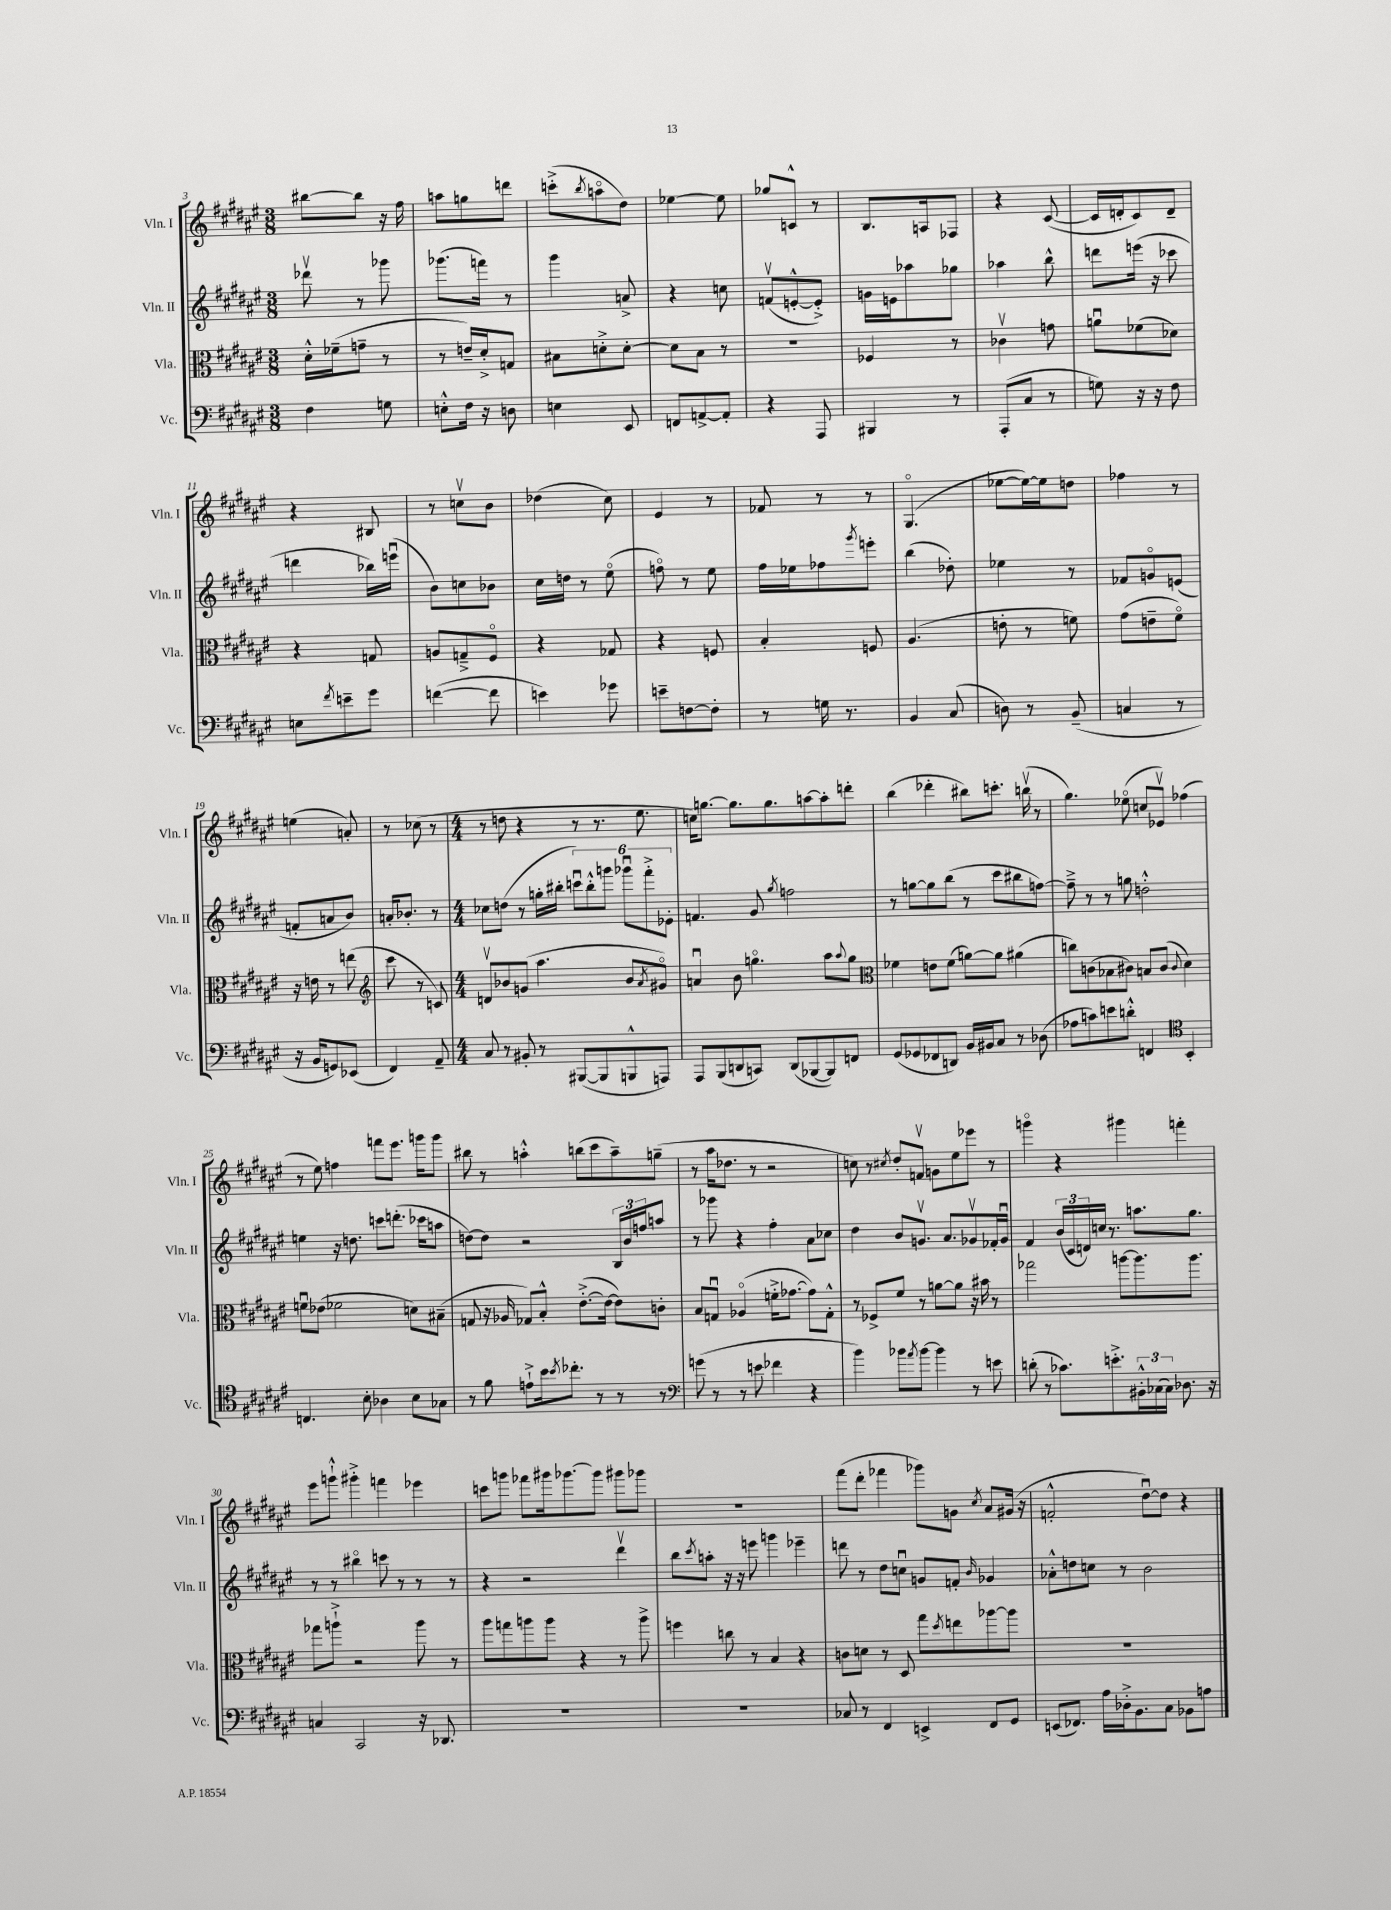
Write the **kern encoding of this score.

**kern	**kern	**kern	**kern
*staff4	*staff3	*staff2	*staff1
*clefF4	*clefC3	*clefG2	*clefG2
*k[f#c#g#d#a#e#]	*k[f#c#g#d#a#e#]	*k[f#c#g#d#a#e#]	*k[f#c#g#d#a#e#]
*M3/8	*M3/8	*M3/8	*M3/8
4F#\	16d#'^^\LL	8ddd-v\	[8bb#\L
.	(16f-~\J	.	.
.	8g~\J	8r	8bb#\]J
8G\	8r	8ggg-\	16r
.	.	.	16ff#\
=	=	=	=
8E'^^\L	8r	(8.ggg-\L	8aa\L
16F#\Jk	16e~/LL)	.	8gg\
16r	16d#'^/J	16fff\Jk)	.
8D\	8G/J	8r	8ddd\J
=	=	=	=
4E\	8B#\L	4ggg#\	(8ccc'^\L
.	.	.	8qbb/
.	8d'^\	.	8aao\
8EE#/	[8d'\J	8a^/	8dd#\J)
=	=	=	=
8FF/L	8d\]L	4r	[4ee-\
[8AA^/	8B\J	.	.
8AA'/]J	8r	8cc\	8ee-\]
=	=	=	=
4r	4.r	(8fv/L	8gg-/L
.	.	[8e'^^/	8c^^/J
8AAA#/	.	8e'^/]J)	8r
=	=	=	=
4BBB#/	4F-/	16g\LL	8.B/L
.	.	16e\J	.
.	.	8aa-\	.
.	.	.	16A/k
8r	8r	8gg-\J	8F-/J
=	=	=	=
(8AAA#'/L	4c-v\	4aa-\	4r
8C#/J	.	.	.
8r	8g\	8bb^^\	([8c#/
=	=	=	=
8G\)	8au\L	8ddd\L	16c#/]LL
.	.	.	16d'/J
16r	(8f-\	(16eee\Jk	8c#/)
16r	.	16r	.
8F#\	8d-\J)	8ccc-\	8d~/J
=	=	=	=
8E\L	4r	4ddd\	4r
8qf#/	.	.	.
8e~\	.	.	.
8g#\J	8G/	16bb-\LL)	8B#/
.	.	(16eeeu\JJ	.
=	=	=	=
([4f\	8A/L	8b\L)	8r
.	8G~^/	8cc\	8ccv\L
8f\]	8F#o/J	8b-\J	8b\J
=	=	=	=
4e\)	4r	16cc#\LL	(4dd-\
.	.	16dd\JJ	.
.	.	8r	.
8g-\	8G-/	(8ee#o\	8cc#\)
=	=	=	=
8e~\L	4r	8ffo\)	4e#/
[8F\	.	8r	.
8F'\]J	8F/	8ee#\	8r
=	=	=	=
8r	4B'/	16ff#\LL	8f-/
.	.	16ee-\J	.
16G\	.	8ff-\	8r
8.r	.	.	.
.	.	8qggg#/	.
.	8F/	8eee'\J	8r
=	=	=	=
4BB/	(4.A#/	(4bb\	(4.G#o/
(8C#/	.	8dd-'\)	.
=	=	=	=
8D\)	8e'\	4ee-\	[8ee-\L
8r	8r	.	16ee-\_L)
.	.	.	16ee-\]J
(8BB~/	8f\)	8r	8dd\J
=	=	=	=
4C/	(8g#\L	8f-/L	4ff-\
.	8e~\	8go/	.
8r	8f#o\J)	(8e/J	8r
=	=	=	=
16r	16r	8f'/L	(4ee\
16BB/LK	16e\	.	.
8GG/)	8r	8a/	.
(8EE-/J	(8ee\	8b/J)	8a'/)
=	=	=	=
*	*clefG2	*	*
4FF#/)	8ccc#\	16a'/LK	8r
.	.	8.b-'/J	.
.	8r	.	(8cc-\
8AA#~/	8c/)	8r	8r
=	=	=	=
*M4/4	*M4/4	*M4/4	*M4/4
8C#/	8dv/L	8cc-\L	8r
8r	8b-/	(8dd\J	8dd\
8BB#'/	(8g/J	8r	4r
8r	4.aa#\	16gg'\LL	.
.	.	16bb#'\JJ	.
([8BBB#/L	.	12cccu\L)	8r
.	.	12bb#'^^\	.
8BBB#/]	.	.	8.r
.	.	12ggg\J	.
8BBB^^/	8b-/L	12ggg-u\L	.
.	.	.	8.ee#\
.	.	12fff#'^\	.
.	8qa#/	.	.
8AAA/J)	8g#o/J)	.	.
.	.	12e-'\J	.
=	=	=	=
8AAA#/L	4au/	4.f/	16cc\LK)
.	.	.	[8.gg\J
(8BBB/	.	.	.
8DD/	8b\	.	8.gg\]L
8CC/J)	4.ggo\	8g#/	.
.	.	.	8.gg\
.	.	8qgg#/	.
(8DD/L	.	2ff\	.
[8BBB-/	.	.	[8aa\
8BBB-/])	8aa#\L	.	8aa'\]
.	8qqaa#/	.	.
8FF/J	8gg\J	.	8ddd'\J
=	=	=	=
*	*clefC3	*	*
(8GG#/L	4f-\	8r	(4bb\
8GG-/	.	[8gg\L	.
8FF-/	8e\L	8gg\]	4ddd-'\
8DD/J)	(8f-\J	(8bb\J	.
16BB/LL	[8a\L)	8r	8bb#\L)
16BB#/J	.	.	.
8C#/J	8a\]J	8ccc#\L	8.ccc'\J
8r	(4a#\	8bb#\	.
.	.	.	(16bbv\
(8D-\	.	[8ff\J)	8r
=	=	=	=
8A-\L	8cc\L)	8ff~^\]	4.gg#\)
8c\)	(8c\	8r	.
8e\	8B-\	8r	.
8d'^^\J	8c#\J)	8gg\	(8ee-o\
4FF/	8B/L	2dd'^^\	8cc/L
.	(8c#/J	.	8e-v/J)
*clefC4	*	*	*
.	8qqc#/	.	.
4BB'/	4d#\)	.	(4ff-\
=	=	=	=
4.C/	8fu\L	4ee\	8r
.	(8e-\J	.	8ee#\)
.	2f-\	16r	4ff\
.	.	8.dd\	.
8B'\	.	.	.
4A-\	.	8ccc\L	8fff\L
.	.	(8.ddd'\J	8.eee#\J
8B\L	8d\L)	.	.
.	.	16ccc-\LK	16ggg\LK
8G-\J	(8B#~\J	8aa\J	8ggg\J
=	=	=	=
8r	8G/	[8dd\L)	8bb#\
8f#\	16r	8dd\]J	8r
.	16A-/	.	.
8e`^\L	8G-/L)	2r	4aa'^^\
16b\k	8B'^^/J	.	.
8qb/	.	.	.
8.cc-'\J	.	.	.
.	([8.e#'^\L	.	(8bb\L
8r	.	.	8ccc#\
.	16e#\_Jk	.	.
8r	8e#\]L)	24B/LL	8aa~\)
.	.	24b/	.
.	.	24ff/J	.
8r	8c'\J	8aa/J	(8gg~\J
=	=	=	=
*clefF4	*	*	*
(8g\	8B/L	8r	8r
8r	8Gu/J	8ggg-\	16aa#\LK
.	.	.	8.dd-\J
8r	(4A-o/	4r	.
8e\	.	.	8r
4f-\	16f'^\LK	4ff#'\	2r
.	[8.g-\J	.	.
4r	8g-\]L)	8a#\L	.
.	8G'^^\J	8cc-\J	.
=	=	=	=
4b\)	8r	4dd#\	8cc\)
.	8F-^/L	.	8r
.	.	.	8qcc#/
8b-\L	8f#/J	8b/L	8dd#'/L
8qa#/	.	.	.
[8b-\J	8r	8.gv/J	8fv/J
4b-\]	[8a\L	.	8g\L
.	.	8.a#/L	.
.	8a\]J	.	8ee#\
8r	16r	8g-v/	8eee-\J
.	16b#\	.	.
8e\	8r	16f-'/L	8r
.	.	16g-u/JJ	.
=	=	=	=
(8d'\	2gg-\	4f#/	4gggo\
8r	.	.	.
8.c-\L)	.	(24b/LL	4r
.	.	24c#/	.
.	.	24d/)	.
.	.	16cc/JJ	.
8.e'^\	.	8.r	.
.	[8aa\L	.	4ggg#\
24BB#'^^\L	8.aa\]	8.aa\L	.
(24C-\	.	.	.
24C-\JJ)	.	.	.
8.D-\	.	.	4fff'\
.	8.aa\J	8.gg#\J	.
16r	.	.	.
=	=	=	=
4C/	8gg-\L	8r	8eee#\L
.	8aa`^\J	8r	8ggg`^^\J
2CC#/	2r	4bb#o\	4ggg#'^\
.	.	8ccc\	4fff\
.	.	8r	.
16r	8aa\	8r	4eee-\
8.DD-/	.	.	.
.	8r	8r	.
=	=	=	=
1r	8aa#\L	4r	8ccc\L
.	8gg\	.	8ggg\J
.	8aa\	2r	8fff-\L
.	8aa\J	.	16ggg#\k
.	.	.	[8.ggg-\
.	4r	.	.
.	.	.	8ggg-\]J
.	8r	4ddd#v\	8ggg#\L
.	8aa^\	.	8ggg-\J
=	=	=	=
1r	4ff\	8bb\L	1r
.	.	8qccc#/	.
.	.	8aa'\J	.
.	8cc\	16r	.
.	.	16r	.
.	8r	8eee\	.
.	4B/	4ggg\	.
.	4r	4eee-~\	.
=	=	=	=
8C-/	8c\L	8ddd\	(8fff#\L
8r	8d\J	8r	8ddd#'\J
4FF#/	8r	8dd#\L	4fff-\
.	8D#/	8ccu\J	.
4EE^/	8gg#\L	8g/L	8ggg-\L)
.	8qdd#/	.	.
.	8ee\	8f'/J	8g\J
.	.	16qqb/	8qcc#/
8FF#/L	[8aa-\	4g-/	8a#/L
8GG#/J	8aa-\]J	.	(16g#/Jk
.	.	.	16r
=	=	=	=
(8EE/L	1r	8a-'^^\L	2f'^^/
8.FF-/J)	.	8dd\	.
.	.	8cc\J	.
16A#\LL	.	.	.
16D-'^\J	.	8r	.
8.BB\	.	.	.
.	.	2b\	[8dd#u\L)
8C#\J	.	.	8dd#\]J
8BB-\L	.	.	4r
8A\J	.	.	.
==	==	==	==
*-	*-	*-	*-
